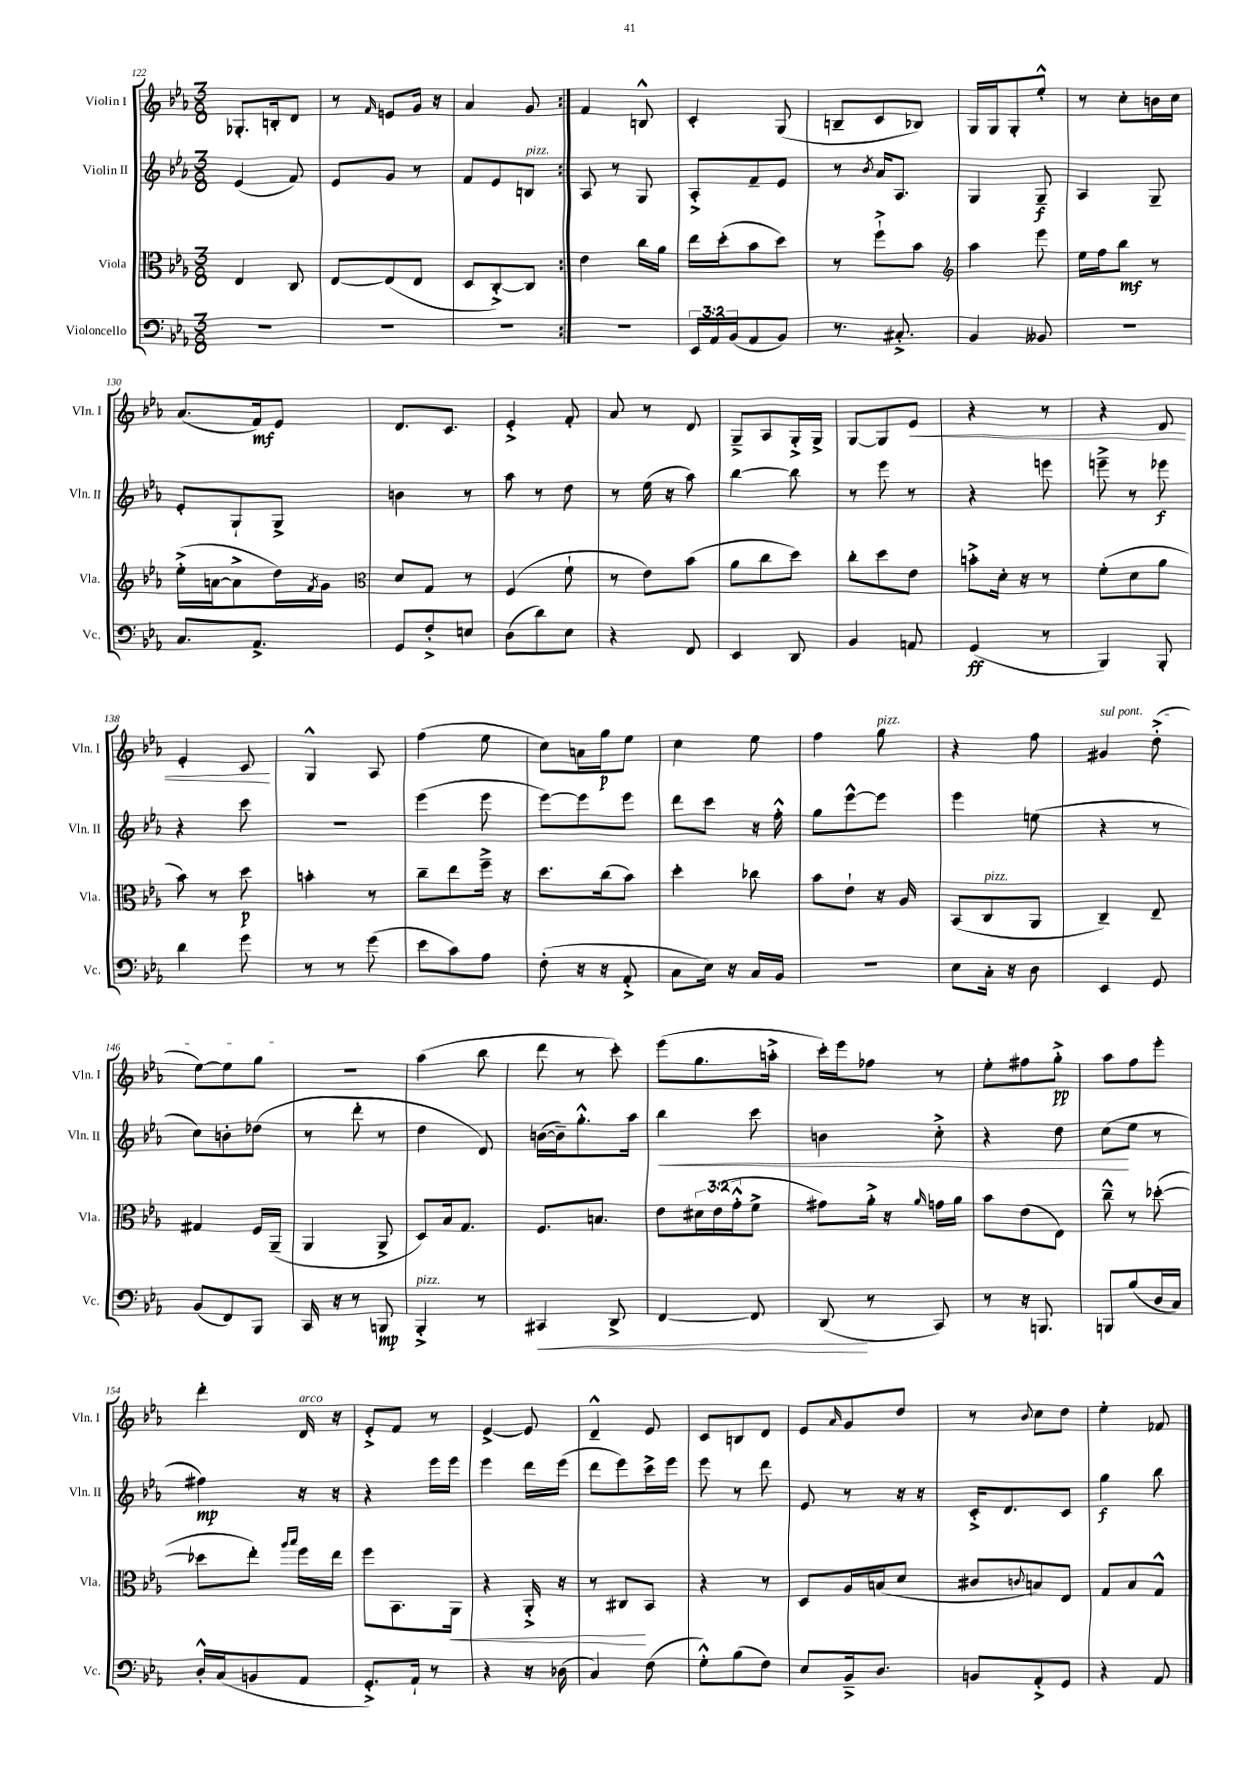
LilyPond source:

<<
\new StaffGroup <<
\new Staff = "s0" \with { instrumentName = "Violin I" shortInstrumentName = "Vln. I" } {
    \clef treble \key ees \major \numericTimeSignature \time 3/8
    \repeat volta 2 { ges8.-. b16-. d'8 |
    r8 \grace { f'16 } e'8 g'16 r16 |
    aes'4 g'8 | }
    f'4 b8-^ |
    c'4-. g8( |
    b8-- c'8 bes8) |
    g16 g16 g8-. ees''8-.-^ |
    r8 c''8-. b'16 c''16 |
    aes'8.( f'16\mf) ees'8 |
    d'8. c'8. |
    ees'4-.-> f'8-. |
    aes'8 r8 d'8 |
    g8---> aes8 g16-.-> g16-> |
    g8~ g8 ees'8\< |
    r4 r8 |
    r4 d'8 |
    ees'4-. c'8\! |
    g4-^ aes8 |
    f''4( ees''8 |
    c''8) a'16 g''16\p ees''8 |
    c''4 ees''8 |
    f''4 g''8^\markup { \italic "pizz." } |
    r4 f''8 |
    \once \override TextSpanner.bound-details.left.text = \markup { \italic "sul pont." } gis'4\startTextSpan d''8-.->( |
    ees''8~) ees''8 g''8\stopTextSpan |
    R4. |
    aes''4( bes''8 |
    d'''8 r8 c'''8-.) |
    ees'''8( g''8. a''16-.-> |
    c'''16-.) ees'''16 fes''8 r8 |
    ees''8-. fis''8 g''8-.->\pp |
    aes''8 f''8 ees'''8-. |
    d'''4-. d'16^\markup { \italic "arco" } r16 |
    ees'8-.-> f'8 r8 |
    ees'4~-> ees'8 |
    d'4---^ ees'8 |
    c'8 b8 d'8 |
    ees'8 \grace { aes'16 } g'8 d''8 |
    r8 \appoggiatura { bes'8 } c''8 d''8 |
    ees''4-. fes'8 \bar "|." |
}
\new Staff = "s1" \with { instrumentName = "Violin II" shortInstrumentName = "Vln. II" } {
    \clef treble \key ees \major \numericTimeSignature \time 3/8
    \repeat volta 2 { ees'4( f'8) |
    ees'8 g'8 r8 |
    f'8 ees'8 b8^\markup { \italic "pizz." } | }
    aes8 r8 g8 |
    aes8-.-> f'8-- ees'8 |
    r8 \acciaccatura { bes'8 } aes'16 aes8. |
    g4 g8--\f |
    aes4 g8-- |
    ees'8-. g8-! g8-> |
    b'4 r8 |
    aes''8 r8 d''8 |
    r8 ees''16( r16 aes''8) |
    bes''4~ bes''8 |
    r8 ees'''8 r8 |
    r4 e'''8 |
    e'''8---> r8 ees'''8\f |
    r4 c'''8 |
    R4. |
    ees'''4( ees'''8 |
    ees'''8~) ees'''8 ees'''8 |
    d'''8 c'''8 r16 f''16-.-^ |
    g''8 ees'''8~-^ ees'''8 |
    ees'''4 e''8( |
    r4 r8 |
    c''8) b'8-. des''8( |
    r8 d'''8-. r8 |
    d''4 d'8) |
    b'16~( b'16--) g''8.-.-^ aes''16 |
    bes''4\< c'''8 |
    b'4 c''8-.-> |
    r4 d''8 |
    c''8\!( ees''8 r8 |
    fis''4\mp) r16 r16 |
    r4 ees'''16 ees'''16 |
    ees'''4 d'''16 ees'''16( |
    d'''8 ees'''8) c'''16-> ees'''16 |
    ees'''8 r8 d'''8 |
    ees'8 r8 r16 r16 |
    c'16-.-> d'8. c'8 |
    g''4\f bes''8 \bar "|." |
}
\new Staff = "s2" \with { instrumentName = "Viola" shortInstrumentName = "Vla." } {
    \clef alto \key ees \major \numericTimeSignature \time 3/8 \override Staff.TupletNumber.text = #tuplet-number::calc-fraction-text
    \repeat volta 2 { ees4 c8 |
    ees8~ ees8( ees8 |
    d8 c8~-.->) c8 | }
    ees'4 c''16 aes'16 |
    ees''16 d''16-.( bes'8 d''8) |
    r8 f''8-!-> bes'8 |
    \clef treble aes''4 ees'''8 |
    ees''16 f''16 bes''8\mf r8 |
    ees''16-.->( a'16~ a'8-> d''16) \acciaccatura { f'8 } g'16 |
    \clef alto d'8 g8 r8 |
    f4( f'8-! |
    r8 ees'8) bes'8( |
    aes'8 c''8 d''8) |
    c''8-. d''8 ees'8 |
    b'8-.-> d'16-. r16 r8 |
    f'8-.( d'8 aes'8 |
    bes'8) r8 d''8\p |
    b'4-. r8 |
    c''8-- ees''8 f''16---> r16 |
    d''8. c''16( bes'8) |
    d''4-. ces''8 |
    bes'8 ees'8-! r16 aes16 |
    bes,8( c8^\markup { \italic "pizz." } aes,8 |
    c4--) ees8-- |
    gis4 f16 aes,16--( |
    aes,4 aes,8-> |
    d8) bes16 g8. |
    f8. b8. |
    ees'8 \tuplet 3/2 { dis'16 ees'16( g'16-.-^ } f'8-> |
    gis'8) aes'16-.-> r16 \grace { aes'16 } g'16 aes'16 |
    bes'8 ees'8( ees8) |
    c''8---^ r8 des''8~-.( |
    des''8 ees''8-.) \grace { aes''16 bes''16 } f''16 ees''16 |
    f''8 bes,8. aes,16\< |
    r4 aes,16-.-> r16 |
    r8 cis8\! bes,8 |
    r4 r8 |
    d8 aes16 b16( d'8 |
    cis'8 \appoggiatura { c'8 } b8) ees8 |
    g8 bes8 g8-^ \bar "|." |
}
\new Staff = "s3" \with { instrumentName = "Violoncello" shortInstrumentName = "Vc." } {
    \clef bass \key ees \major \numericTimeSignature \time 3/8 \override Staff.TupletNumber.text = #tuplet-number::calc-fraction-text
    \repeat volta 2 { R4. |
    R4. |
    R4. | }
    R4. |
    \tuplet 3/2 { ees,16 aes,16 bes,16( } aes,8 bes,8) |
    r8. cis8.-.-> |
    bes,4 beses,8 |
    R4. |
    c8. aes,8.-> |
    g,8 f8-.-> e8 |
    d8( d'8) ees8 |
    r4 f,8 |
    ees,4 d,8 |
    bes,4 a,8 |
    g,4\ff( r8 |
    bes,,4) bes,,8-. |
    d'4 g'8 |
    r8 r8 g'8( |
    ees'8 c'8) aes8 |
    f8-.( r16 r16 aes,8-.-> |
    c8 ees16) r16 c16 bes,16 |
    R4. |
    ees8 c16-. r16 d8 |
    ees,4 g,8 |
    bes,8( f,8) bes,,8 |
    c,16 r16 r8 b,,8\mp |
    bes,,4-.->^\markup { \italic "pizz." } r8 |
    cis,4\< d,8-> |
    f,4~ f,8 |
    d,8\!( r8 c,8) |
    r8 r16 b,,8. |
    b,,8 bes8( d16 c16) |
    d16-.-^ c16( b,8 aes,8 |
    g,8.-.->) aes,16-! r8 |
    r4 r16 des16( |
    c4) f8( |
    g8-.-^) bes8( f8) |
    ees8 bes,16---> d8. |
    b,8 aes,8-.-> g,8 |
    r4 aes,8 \bar "|." |
}
>>
>>
\layout { \context { \Score currentBarNumber = #122 } }
